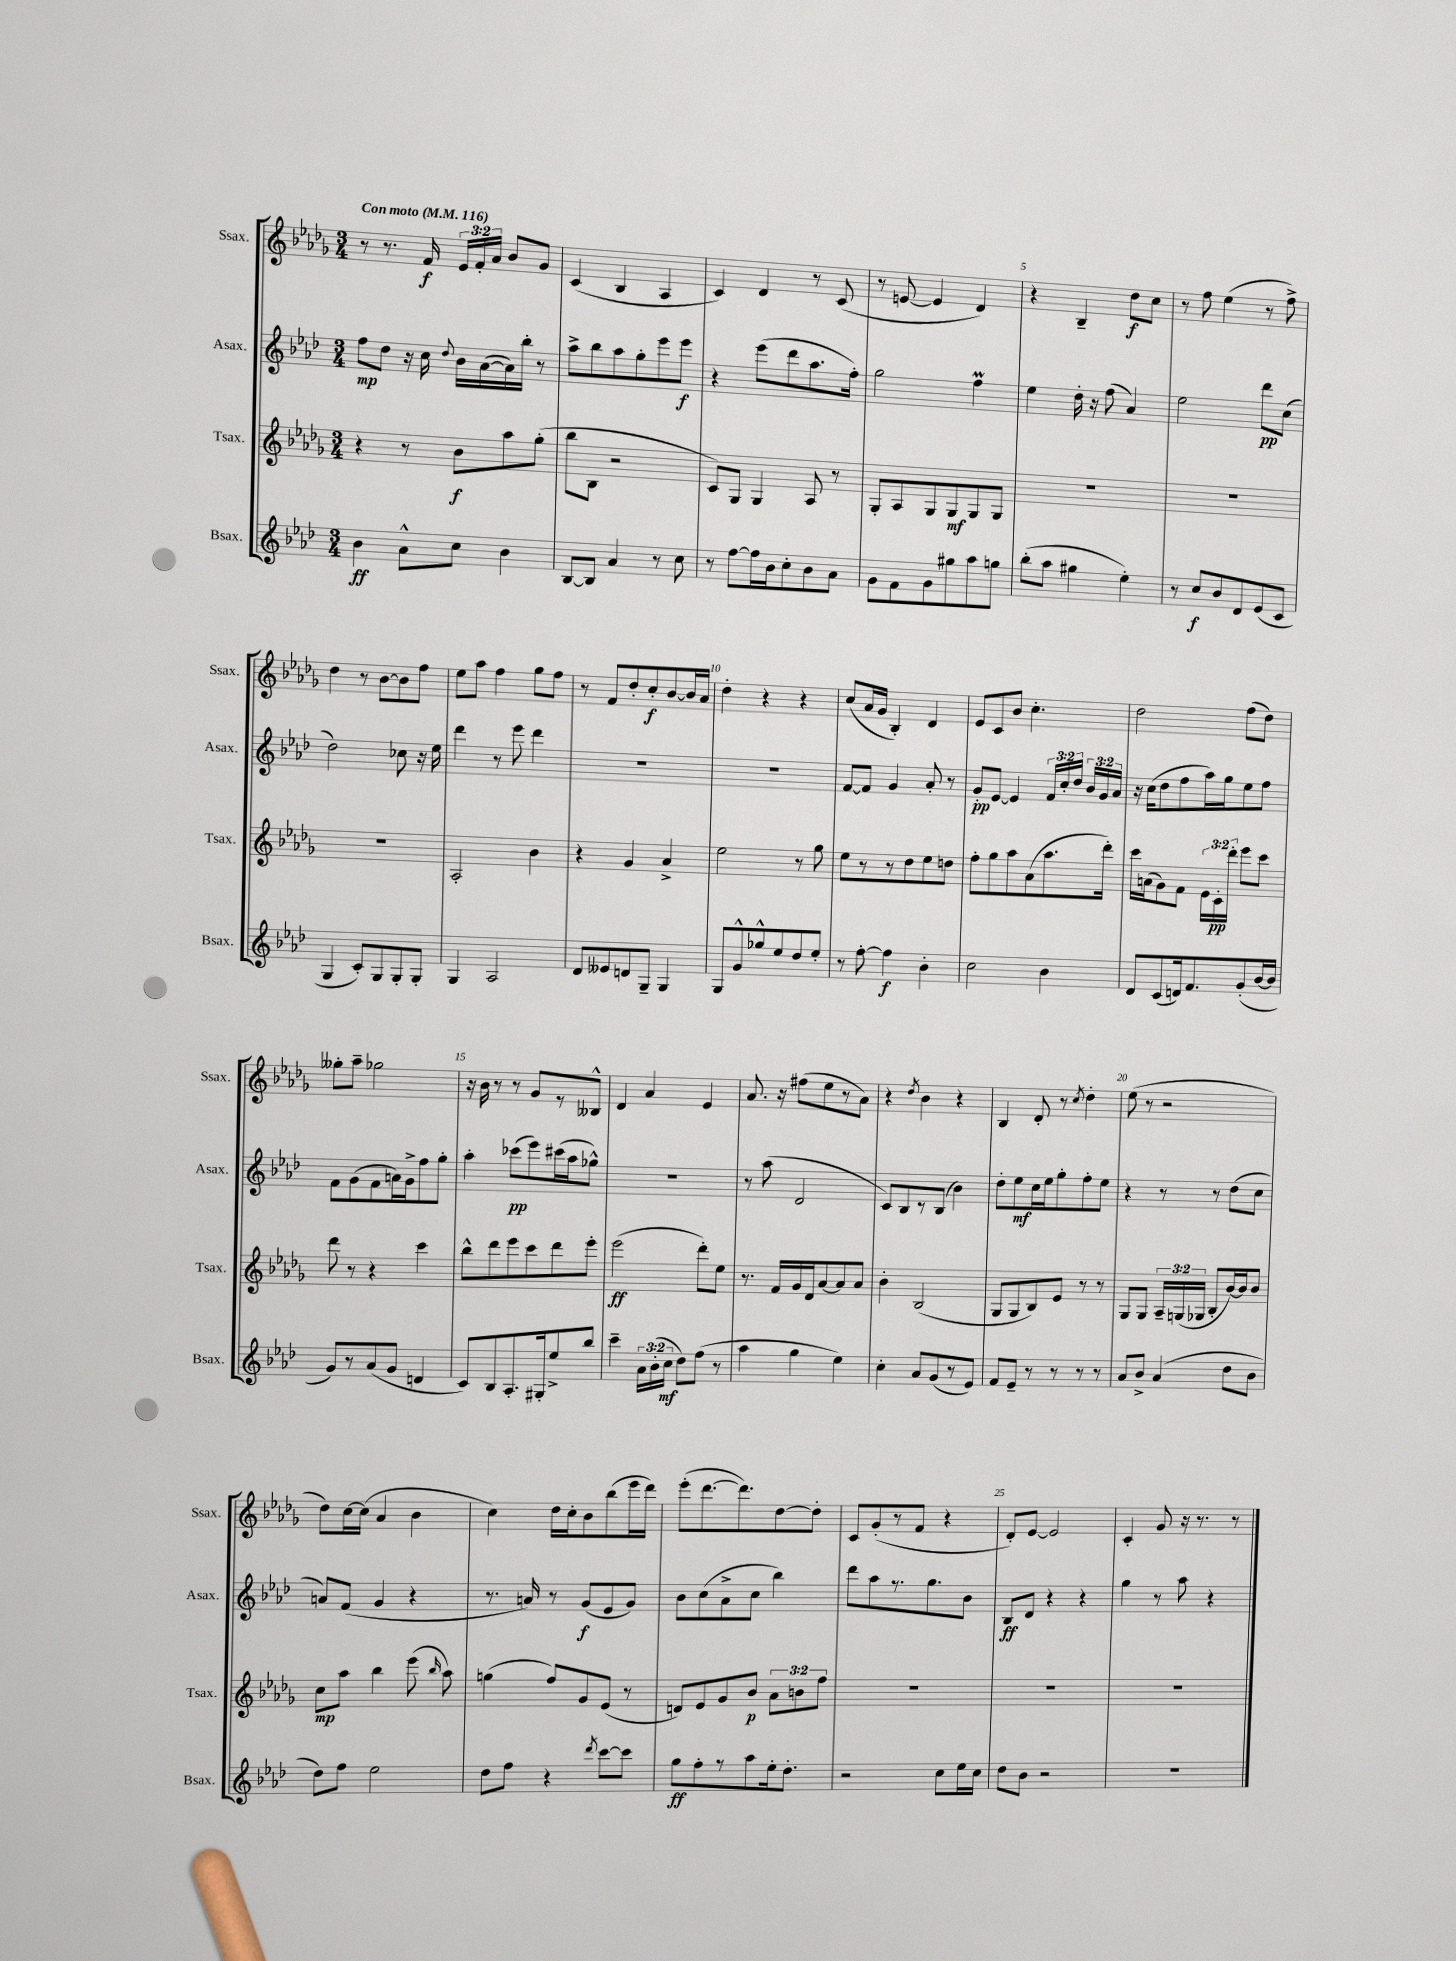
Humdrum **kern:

**kern	**kern	**kern	**kern
*staff4	*staff3	*staff2	*staff1
*clefG2	*clefG2	*clefG2	*clefG2
*k[b-e-a-d-]	*k[b-e-a-d-g-]	*k[b-e-a-d-]	*k[b-e-a-d-g-]
*M3/4	*M3/4	*M3/4	*M3/4
*MM116	*MM116	*MM116	*MM116
4b-	4r	8ff	8r
.	.	8dd-	8.r
8a-^^	8r	16r	.
.	.	16cc	16f
.	.	8qqdd-	.
8cc	8b-	16b-	24e-
.	.	.	24f'
.	.	([16a-	.
.	.	.	24a-
4b-	8aa-	16a-])	8b-
.	.	16bb-'	.
.	(8gg-'	8r	8g-
=	=	=	=
[8B-	8bb-	8aa-^	(4c
8B-]	8B-	8bb-	.
4a-	2r	8aa-	4B-
.	.	8gg'	.
8r	.	8eee-	4A-
8cc	.	8eee-	.
=	=	=	=
8r	8c)	4r	4c)
[8ff	8G-	.	.
16ff]	4G-	(8eee-	4d-
16b-	.	.	.
8cc'	.	8ddd-	.
8b-	8A-	8.aa-	8r
8a-	8r	.	(8c
.	.	16ff')	.
=	=	=	=
8g	8G-'	2gg	8r
8f	8A-	.	[8e
8g	8G-	.	4e]
8gg#	8G-	.	.
8aa-	8G-	4ff	4d-)
8gg	8G-	.	.
=	=	=	=
(8bb-'	2.r	4ee-	4r
8aa-	.	.	.
4gg#	.	16dd-'	4B-~
.	.	16r	.
.	.	(8ff	.
4ee-')	.	4a-)	8dd-
.	.	.	8cc
=	=	=	=
8r	2.r	2ee-	8r
8cc	.	.	8ff
8b-	.	.	(4ee-
8d-	.	.	.
(8e-	.	8ddd-	8r
8c	.	(8cc	8ff^)
=	=	=	=
4G	2.r	2dd-)	4dd-
8c')	.	.	8r
8G	.	.	[8b-
8G'	.	8cc-	8b-]
8G'	.	16r	8ff
.	.	16ee-	.
=	=	=	=
4G	2A-'	4ddd-	8ee-
.	.	.	8aa-
2A-	.	8r	4ff
.	.	8eee-	.
.	4b-	4ddd-	8gg-
.	.	.	8ff
=	=	=	=
8d-	4r	2.r	8r
8e--	.	.	8f
8d	4g-	.	8dd-'
8G~	.	.	8cc'
4G	4a-^	.	[8b-
.	.	.	16b-]
.	.	.	16a-
=	=	=	=
8G	2ee-	2.r	4dd-'
8g^^	.	.	.
8gg-^^	.	.	4r
8ee-	.	.	.
8dd-	8r	.	4r
8ee-'	8gg-	.	.
=	=	=	=
8r	8ee-	[8f	(8cc
[8ff'	8r	8f]	16a-
.	.	.	16g-
4ff]	8r	4g	4B-')
.	8dd-	.	.
4b-'	8ee-	8a-'	4d-
.	8dd	8r	.
=	=	=	=
2cc	8ff'	8g'	8e-
.	8gg-	[8e-	8c
.	8aa-	4e-]	8b-
.	(8a-	.	4.cc'
4b-	8.aa-	24f	.
.	.	24cc'	.
.	.	24dd-	.
.	.	24b-	.
.	.	24g	.
.	16ddd-')	.	.
.	.	24a-	.
=	=	=	=
8d-	16ccc	16r	2dd-
.	(16a	(16cc	.
(8c	8g-)	8dd-	.
16d)	8f	8ff	.
8.f	.	.	.
.	24e-	16aa-)	.
.	24c'	.	.
.	.	16gg	.
.	24ddd-'	.	.
(8g'	8eee-	8ee-	(8ff
[16b-	8ccc	8ff	8dd-)
16b-]	.	.	.
=	=	=	=
8g)	8ddd-	8f	8gg--'
8r	8r	(8g	8aa-~
(8a-	4r	8f	2gg-
8g	.	16a)	.
.	.	16g^	.
4d	4ccc	8ff	.
.	.	8gg'	.
=	=	=	=
8c)	8bb-^^	4aa-'	16r
.	.	.	16b-
8B-	8ddd-	.	8r
8.A-'	8eee-	(8ccc-	8r
.	8ccc	8eee-)	8g-
16G#'	.	.	.
8ee-^	8ddd-	(16ccc#	8r
.	.	16aa-	.
8bb-	8eee-'	8gg-^^)	8B--^^
=	=	=	=
4ccc~	(2eee-	2.r	4d-
24a-	.	.	4a-
(24b-'	.	.	.
24cc	.	.	.
8dd-)	.	.	.
(8ff	8ddd-')	.	4e-
8r	8ee-	.	.
=	=	=	=
4aa-	8.r	8r	8.a-
.	.	(8aa-	.
.	16f	.	16r
4gg	16g-	2d-	(8ff#
.	16d-	.	.
.	[8a-	.	8ee-
4ee-)	8a-]	.	8r
.	8a-	.	8a-)
=	=	=	=
4cc'	4b-'	8c)	4r
.	.	8B-	.
.	.	.	8qdd-
8a-	(2B-	8r	4b-
(8g	.	(8B-	.
8r	.	4b-)	4r
8e-)	.	.	.
=	=	=	=
8f	8G-	8dd-'	4B-
8e-~	8G-	8ee-	.
8r	8B-)	16cc	8d-'
.	.	16ee-	.
8r	8e-	8gg'	8r
.	.	.	8qcc
8r	8r	8ff'	4dd-'
8r	8r	8ee-	.
=	=	=	=
8a-	8G-	4r	(8ee-
8b-^	8G-	.	8r
(4a-	24A-~	8r	2r
.	(24G	.	.
.	24G-	.	.
.	8B-'	8r	.
8dd-	[16b-)	(8dd-	.
.	16b-]	.	.
8b-	8b-	8cc	.
=	=	=	=
8dd-)	8cc	8a)	8dd-)
8ff	8aa-	(8f	[16cc
.	.	.	(16cc]
2ee-	4bb-	4g	4a-
.	(8eee-	4r	4b-
.	16qqbb-	.	.
.	8aa-)	.	.
=	=	=	=
8dd-	(4gg	8.r	4cc)
8ff	.	.	.
.	.	16a)	.
4r	8ff)	8r	16dd-
.	.	.	16cc'
.	8g-	(8g	8b-
8qddd-	.	.	.
[8ccc	(8e-	8e-	(8bb-
8ccc]	8r	8g)	16eee-
.	.	.	16ddd-)
=	=	=	=
8gg	8d)	8b-	(8eee-'
8ff'	8e-	(8cc	[8.ddd-
8r	8g-	8a-^	.
.	.	.	8.ddd-])
8aa-	8b-	8cc	.
16ee-'	12a-	4bb-)	[8dd-
8.dd-'	.	.	.
.	12b	.	.
.	.	.	8dd-']
.	12ff	.	.
=	=	=	=
2r	2.r	8ddd-	8c
.	.	8aa-	(8g-'
.	.	8.r	8r
.	.	.	8f
.	.	8.gg	.
8cc	.	.	4r
16ee-	.	8b-	.
16cc	.	.	.
=	=	=	=
8dd-	2.r	8B-	8d-')
8b-	.	8d-	[8e-
2r	.	4r	2e-]
.	.	4r	.
=	=	=	=
2.r	2.r	4gg	4c'
.	.	8r	8g-
.	.	8aa-	16r
.	.	.	8.r
.	.	4r	.
.	.	.	8r
==	==	==	==
*-	*-	*-	*-
